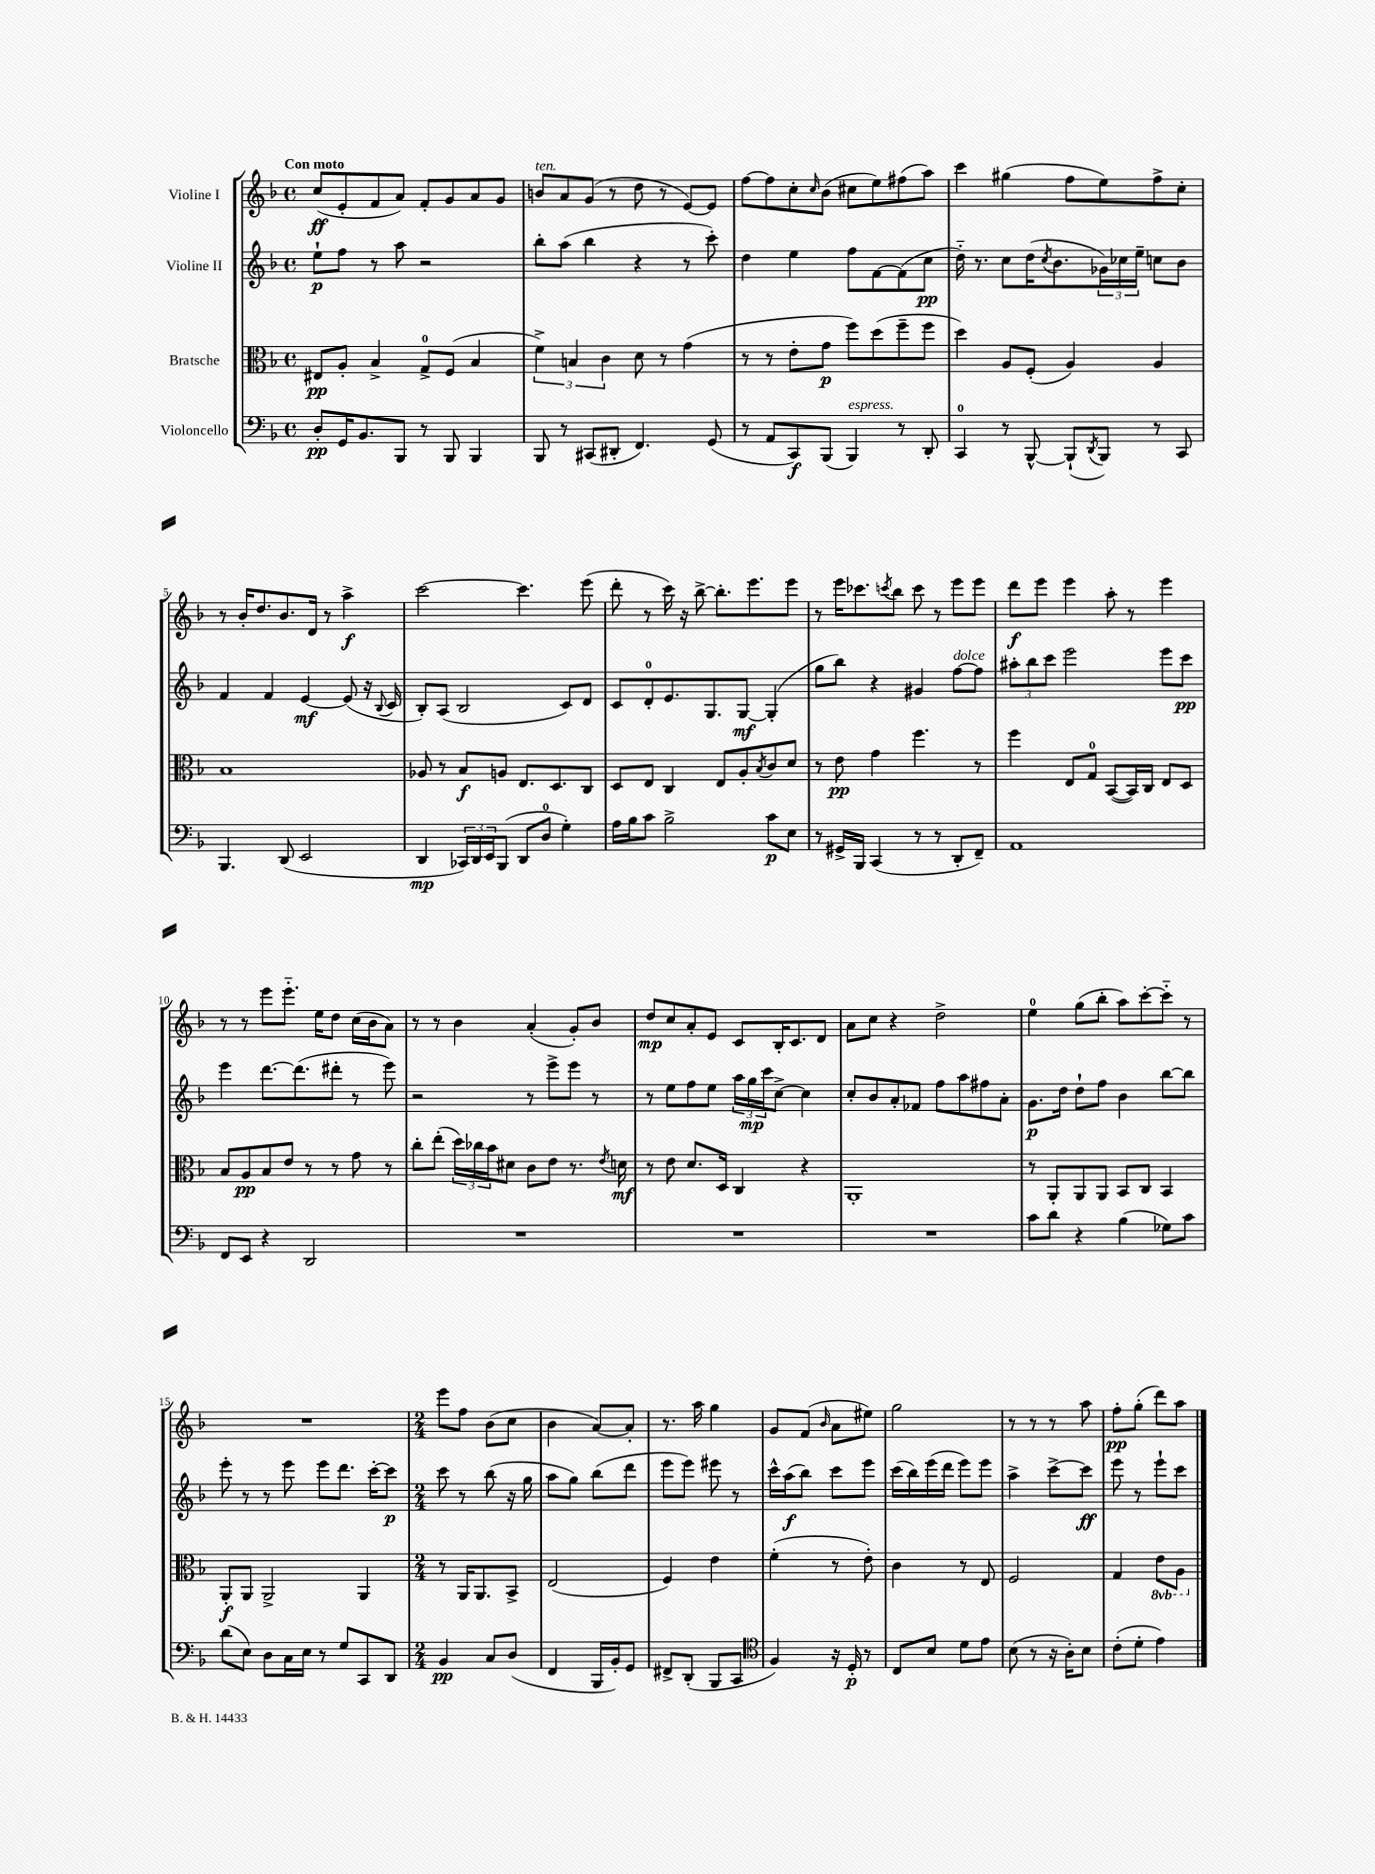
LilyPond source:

<<
\new StaffGroup <<
\new Staff = "s0" \with { instrumentName = "Violine I" } {
    \clef treble \key f \major \defaultTimeSignature \time 4/4 \tempo "Con moto"
    c''8\ff( e'8-. f'8 a'8) f'8-. g'8 a'8 g'8 |
    b'8^\markup { \italic "ten." } a'8 g'8( r8 d''8 r8 e'8~) e'8 |
    f''8~ f''8 c''8-. \grace { c''16 } bes'8( cis''8 e''8) fis''8( a''8) |
    c'''4 gis''4( f''8 e''8) f''8-> c''8-. |
    r8 bes'16-. d''8. bes'8. d'16 r8 a''4->\f |
    c'''2~ c'''4. e'''8( |
    d'''8-. r8 c'''16) r16 bes''8~-> bes''8.-. e'''8. e'''8 |
    r8 e'''16 ces'''8. \acciaccatura { c'''8 } bes''8 c'''8 r8 e'''8 e'''8 |
    d'''8\f e'''8 e'''4 a''8-. r8 e'''4 |
    r8 r8 e'''8 e'''8.-_ e''16 d''8 c''16( bes'16 a'8) |
    r8 r8 bes'4 a'4-.( g'8-.) bes'8 |
    d''8\mp c''8 a'8-. e'8 c'8 bes16-. c'8. d'8 |
    a'8 c''8 r4 d''2-> |
    e''4-0 g''8( bes''8-. a''8) c'''8~-. c'''8-_ r8 |
    R1 |
    \numericTimeSignature \time 2/4 e'''8 f''8 bes'8( c''8 |
    bes'4 a'8~) a'8-. |
    r8. a''16 g''4 |
    g'8 f'8( \grace { bes'16 } a'8 eis''8) |
    g''2 |
    r8 r8 r8 a''8 |
    f''8-.\pp g''8-.( d'''8) a''8 \bar "|." |
}
\new Staff = "s1" \with { instrumentName = "Violine II" } {
    \clef treble \key f \major \defaultTimeSignature \time 4/4
    e''8-!\p f''8 r8 a''8 r2 |
    bes''8-. a''8( bes''4 r4 r8 c'''8-.) |
    d''4 e''4 f''8 f'8~ f'8( c''8\pp |
    d''16-_) r8. c''8 d''16( \acciaccatura { c''8 } bes'8. \tuplet 3/2 { ges'16) ces''16 e''16-- } c''8 bes'8 |
    f'4 f'4 e'4~\mf e'8( r16 \appoggiatura { bes8 } c'16 |
    bes8-.) a8( bes2 c'8) d'8 |
    c'8 d'8-0-. e'8. g8. g8~\mf g4-.( |
    g''8 bes''8) r4 gis'4 f''8~^\markup { \italic "dolce" } f''8 |
    \tuplet 3/2 { ais''8-. bes''8 c'''8 } e'''2 e'''8 c'''8\pp |
    e'''4 d'''8.~ d'''8.( dis'''8-. r8 e'''8) |
    r2 r8 e'''8-> e'''8 r8 |
    r8 e''8 f''8 e''8 \tuplet 3/2 { a''16 g''16\mp c'''16 } c''8~-> c''4 |
    c''8-. bes'8 a'8-. fes'8 f''8 a''8 fis''8 a'8-. |
    g'8.\p d''16 d''8-! f''8 bes'4 bes''8~ bes''8 |
    e'''8-. r8 r8 e'''8 e'''8 d'''8. c'''16~-. c'''8\p |
    \numericTimeSignature \time 2/4 c'''8 r8 bes''8( r16 g''16 |
    a''8 g''8) bes''8( d'''8 |
    e'''8 e'''8) eis'''8 r8 |
    c'''16-^ a''16\f( bes''8) c'''8 e'''8 |
    c'''16( bes''16) e'''16( d'''16 e'''8) e'''8 |
    a''4-> c'''8~-> c'''8\ff |
    e'''8 r8 e'''8-! c'''8 \bar "|." |
}
\new Staff = "s2" \with { instrumentName = "Bratsche" } {
    \clef alto \key f \major \defaultTimeSignature \time 4/4 \set Staff.ottavationMarkups = #ottavation-simple-ordinals
    eis8\pp a8-. bes4-> g8-0-> f8( bes4 |
    \tuplet 3/2 { f'4->) b4 c'4 } d'8 r8 g'4( |
    r8 r8 e'8-. g'8\p f''8) d''8( f''8-- f''8 |
    d''4) a8 f8-.( a4) a4 |
    bes1 |
    aes8 r8 bes8\f a8 e8. d8. c8 |
    d8 e8 c4 e8 a8-. \acciaccatura { bes8 } c'8 d'8 |
    r8 e'8\pp g'4 f''4. r8 |
    f''4 e8 g8-0 bes,8~( bes,16) c16 e8 d8 |
    bes8 a8\pp bes8 e'8 r8 r8 g'8 r8 |
    c''8-. e''8-.( \tuplet 3/2 { d''16) ces''16 bes'16 } dis'8 c'8 e'8 r8. \acciaccatura { e'8 } d'16\mf |
    r8 e'8 d'8. d16 c4 r4 |
    a,1-. |
    r8 a,8-. a,8 a,8 bes,8 c8 bes,4 |
    a,8-.\f a,8 a,2-> a,4 |
    \numericTimeSignature \time 2/4 r8 a,16 a,8. bes,8-> |
    e2( |
    f4) e'4 |
    f'4-.( r8 e'8-.) |
    c'4 r8 e8 |
    f2 |
    g4 \ottava #-1 e8 a,8 \ottava #0 \bar "|." |
}
\new Staff = "s3" \with { instrumentName = "Violoncello" } {
    \clef bass \key f \major \defaultTimeSignature \time 4/4
    d8-.\pp g,16 bes,8. bes,,8 r8 bes,,8 bes,,4 |
    bes,,8 r8 cis,8( dis,8-. f,4.) g,8( |
    r8 a,8 c,8\f) bes,,8( bes,,4^\markup { \italic "espress." }) r8 d,8-. |
    c,4-0 r8 bes,,8~-^ bes,,8-!( \acciaccatura { d,8 } bes,,8) r8 c,8 |
    bes,,4. d,8( e,2 |
    d,4\mp \tuplet 3/2 { ces,16) d,16 e,16 } bes,,8( d,8 d8-0 g4-.) |
    a16 bes16 c'8 bes2-> c'8\p e8 |
    r8 gis,16-> bes,,16 c,4( r8 r8 d,8-. f,8--) |
    a,1 |
    f,8 e,8 r4 d,2 |
    R1 |
    R1 |
    R1 |
    c'8 d'8 r4 bes4( ges8) c'8 |
    d'8( e8) d8 c16 e16 r8 g8 c,8 d,8 |
    \numericTimeSignature \time 2/4 bes,4\pp c8 d8( |
    f,4 bes,,16 bes,16-.) g,8 |
    fis,8-> d,8-.( bes,,8 c,8 |
    \clef tenor f4) r16 d16-.\p r8 |
    c8 bes8 d'8 e'8 |
    bes8( r8 r16 a16-.) bes8 |
    c'8-.( d'8-. e'4) \bar "|." |
}
>>
>>
